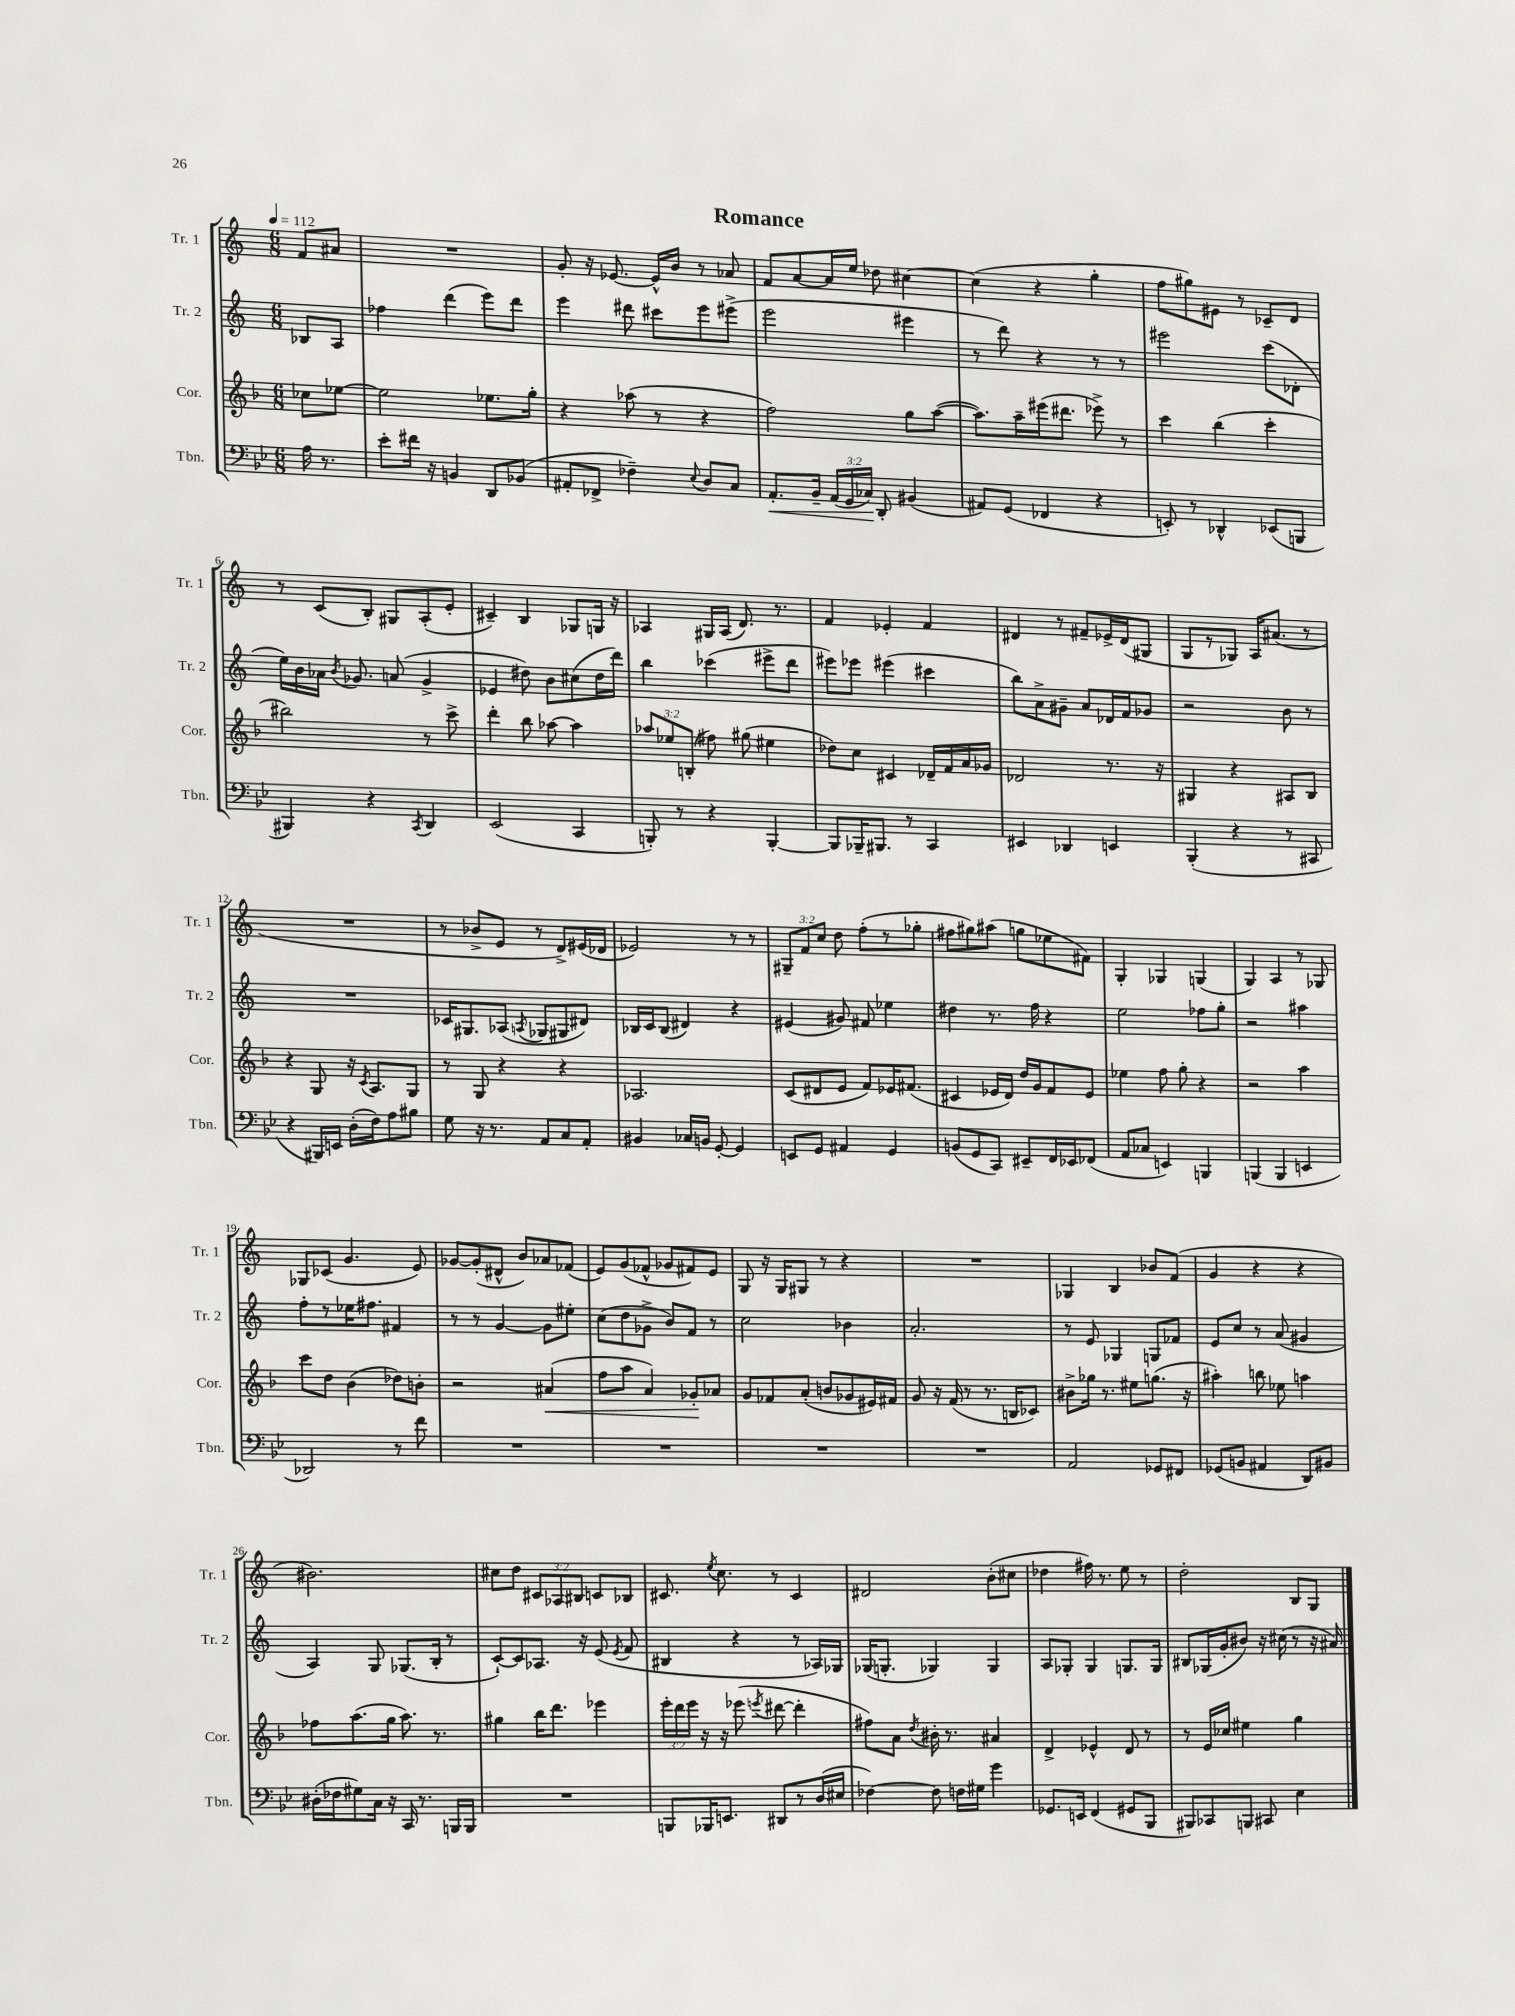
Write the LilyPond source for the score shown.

\header { title = "Romance" }
<<
\new StaffGroup <<
\new Staff = "s0" \with { instrumentName = "Tr. 1" shortInstrumentName = "Tr. 1" } {
    \clef treble \key c \major \numericTimeSignature \time 6/8 \override Staff.TupletNumber.text = #tuplet-number::calc-fraction-text \partial 4 \tempo 4 = 112
    \autoBeamOff f'8[ ais'8] |
    R2. |
    g'8-. r16 ees'8.~ ees'16[-^ b'16] r8 aes'8 |
    f'8[ a'8~ a'16 e''16] des''8 cis''4~ |
    cis''4( r4 g''4-. |
    f''8[ gis''8) eis'8] r8 ces'8[-- d'8] |
    r8 c'8[( b8]-.) gis8[ a8-.( e'8]-. |
    cis'4--) b4 ges8[ g16] r16 |
    aes4 gis16[ aes16]( d'8.) r8. |
    f'4 ees'4-. f'4 |
    dis'4 r8 fis'8[-- ees'16-> dis'16( gis8] |
    g8[ r8 ges8]) a16[ ais'8.]( r8 |
    R2. |
    r8 bes'8[-> e'8] r8 d'8[->) eis'16( des'16] |
    ees'2) r8 r8 |
    \tuplet 3/2 { gis8[-- f'8 c''8] } d''8 f''8[-.( r8 ges''8]-. |
    fis''8[ gis''8) ais''8]( g''8[ ees''8 fis'8]) |
    g4-. ges4 g4( |
    g4) a4 r8 ges8 |
    ges8[ ces'8]( g'4. e'8) |
    ges'8[~ ges'8-.( dis'8]-^ b'8[) aes'8 fes'8]( |
    e'8[) g'8( fes'8]-^ ges'8[ fis'8) e'8] |
    g8 r16 g16[ gis8] r8 r4 |
    R2. |
    ges4 b4 bes'8[ f'8]( |
    g'4 r4 r4 |
    bis'2.) |
    cis''8[ d''8] \tuplet 3/2 { cis'8[ aes8 bis8] } c'8[ bes8] |
    cis'8. \acciaccatura { e''8 } c''8. r8 cis'4 |
    dis'2 b'8[-.( cis''8] |
    des''4 fis''16) r8. e''8 r8 |
    d''2-. b8[ g8] \bar "|." |
}
\new Staff = "s1" \with { instrumentName = "Tr. 2" shortInstrumentName = "Tr. 2" } {
    \clef treble \key c \major \numericTimeSignature \time 6/8 \partial 4
    \autoBeamOff bes8[ a8] |
    fes''4 d'''4( e'''8[) d'''8] |
    e'''4 dis'''8 cis'''8[ e'''8 eis'''8]->( |
    e'''2 eis'''4 |
    r8 d'''8) r4 r8 r8 |
    eis'''2 c'''8[( des'8]-. |
    e''16[) b'16 aes'16] \acciaccatura { b'8 } ges'8. a'8( ges'4-> |
    ees'4 dis''8) b'8[ cis''8( dis''16 d'''16]) |
    b''4 ces'''4( eis'''8[-> d'''8] |
    eis'''8[) ees'''8] eis'''4( cis'''4 |
    b''8[) a'8-> gis'8]-- a'8[ des'16 f'16 ges'8] |
    r2 b'8 r8 |
    R2. |
    ces'16[ gis8. aes8]( \acciaccatura { a8 } ges8[ gis8 dis'8]) |
    bes16[ c'16 bes8]( dis'4) r4 |
    eis'4( gis'8) fis'8 ees''4 |
    dis''4 r8. f''16 r4 |
    e''2 fes''8[ g''8]-. |
    r2 ais''4 |
    f''8[-. r8 ees''16 fis''8.] fis'4 |
    r8 r8 g'4~ g'8[ eis''8]-. |
    c''8[( d''8 ges'8]-> b'8[) f'8] r8 |
    c''2 bes'4 |
    a'2.-. |
    r8 e'8 ges4 g8[ fes'8] |
    e'8[ c''8] r8 a'8( gis'4 |
    a4) g8 ges8.[( b16]-. r8 |
    c'8[~-!) c'8 aes8.] r16 e'8( \acciaccatura { e'8 } f'8 |
    bis4 r4 r8 aes16[) ges16] |
    ges16[( g8.]-. ges4) ges4 |
    a8[ ges8]-. ges4 g8.[ g16] |
    bis8[ ges16( g'16-. bis'8]) r16 cis''16( r8 r16 ais'16) \bar "|." |
}
\new Staff = "s2" \with { instrumentName = "Cor." shortInstrumentName = "Cor." } {
    \clef treble \key f \major \numericTimeSignature \time 6/8 \override Staff.TupletNumber.text = #tuplet-number::calc-fraction-text \partial 4
    \autoBeamOff ces''8[ ees''8]~ |
    ees''2 ees''8.[ g''16]-. |
    r4 aes''8( r8 r4 |
    f''2) g''8[ a''8]~( |
    a''8.[) a''16-- eis'''16( dis'''8.] ees'''8->) r8 |
    c'''4 bes''4( c'''4-. |
    bis''2) r8 c'''8-> |
    d'''4-. bes''8 aes''8~ aes''4 |
    \tuplet 3/2 { aes''8[ ees''8 b8]-.( } fis''8) gis''8( eis''4 |
    des''8[) c''8] cis'4 des'16[-- f'16 a'16 ges'16] |
    des'2 r8. r16 |
    gis4 r4 ais8[ bes8] |
    r4 g8 r16 \acciaccatura { c'8 } a8.[ g8] |
    r8 g8 r4 r4 |
    aes2. |
    c'8[( dis'8 e'8] f'8[) ees'16 fis'8.]( |
    cis'4 ees'16[ d'16]) d''16[ g'16 f'8 ees'8] |
    ees''4 f''8 g''8-. r4 |
    r2 a''4 |
    c'''8[ d''8] bes'4( des''8[) b'8]-. |
    r2 ais'4\<( |
    f''8[ a''8] a'4) ges'8[-.\! aes'8] |
    g'8[ fes'8 a'8]-.( b'8[ ges'8 eis'16) fis'16] |
    g'8 r16 f'16( r8 r8. b16[ ces'8]) |
    bis'8[-> ges''16] r8. eis''8[ g''8.]( r16 |
    ais''4-.) b''8 ees''8 a''4 |
    fes''8[ a''8.( g''16] a''8.) r8. |
    gis''4 bes''16[ d'''8.] ees'''4 |
    \tuplet 3/2 { e'''16[-. d'''16 e'''16] } r16 r16 ees'''8( \acciaccatura { e'''8 } dis'''8~ dis'''4-. |
    fis''8[) a'8] \acciaccatura { d''8 } bis'16-. r8. ais'4 |
    d'4-> ees'4-^ d'8 r8 |
    r8 e'16[ ces''16] eis''4 g''4 \bar "|." |
}
\new Staff = "s3" \with { instrumentName = "Tbn." shortInstrumentName = "Tbn." } {
    \clef bass \key bes \major \numericTimeSignature \time 6/8 \override Staff.TupletNumber.text = #tuplet-number::calc-fraction-text \partial 4
    \autoBeamOff a16 r8. |
    ees'8[-. fis'16] r16 b,4 d,8[ bes,8]( |
    ais,8[-. fes,8]-> fes4--) \appoggiatura { ees8 } d8[ c8] |
    a,8.[-.\< bes,16]-- \tuplet 3/2 { a,16[( g,16 ces16]\!) } d,8-. bis,4( |
    ais,8[) g,8]( fes,4 r4 |
    e,8-.) r8 des,4-^ ees,8[( b,,8] |
    bis,,4) r4 \acciaccatura { c,8 } d,4 |
    ees,2( c,4 |
    b,,8-.) r8 r4 b,,4~-. |
    b,,8[ bes,,16-- bis,,8.] r8 c,4 |
    eis,4 des,4 e,4 |
    bes,,4-.( r4 r8 cis,8 |
    r4 bis,,16[) e,16] d16[-.( f16) a8 bis8] |
    g8 r16 r8. a,8[ c8 a,8]-. |
    bis,4 ces16[ b,16] g,8~-. g,4 |
    e,8[ g,8] ais,4 g,4 |
    b,8[( g,8 c,8]) eis,8[-- f,16 ees,16 fes,8]( |
    a,8[ ces8] e,4) b,,4 |
    b,,4( b,,4 e,4 |
    des,2) r8 f'8 |
    R2. |
    R2. |
    R2. |
    R2. |
    a,2 ges,8[ fis,8] |
    ges,8[( b,8] ais,4 d,8[) bis,8] |
    dis16[-.( fes16 gis8) c16] r16 c,16 r8. b,,16[ b,,16] |
    R2. |
    b,,8[ bes,,16 e,8.] dis,8[ r8 d16( eis16] |
    fes4~) fes8 f16[ gis16] g'4 |
    ges,8.[ e,16] f,4( gis,8[ bes,,8] |
    bis,,8[) ces,8 b,,8] cis,8 ees4 \bar "|." |
}
>>
>>
